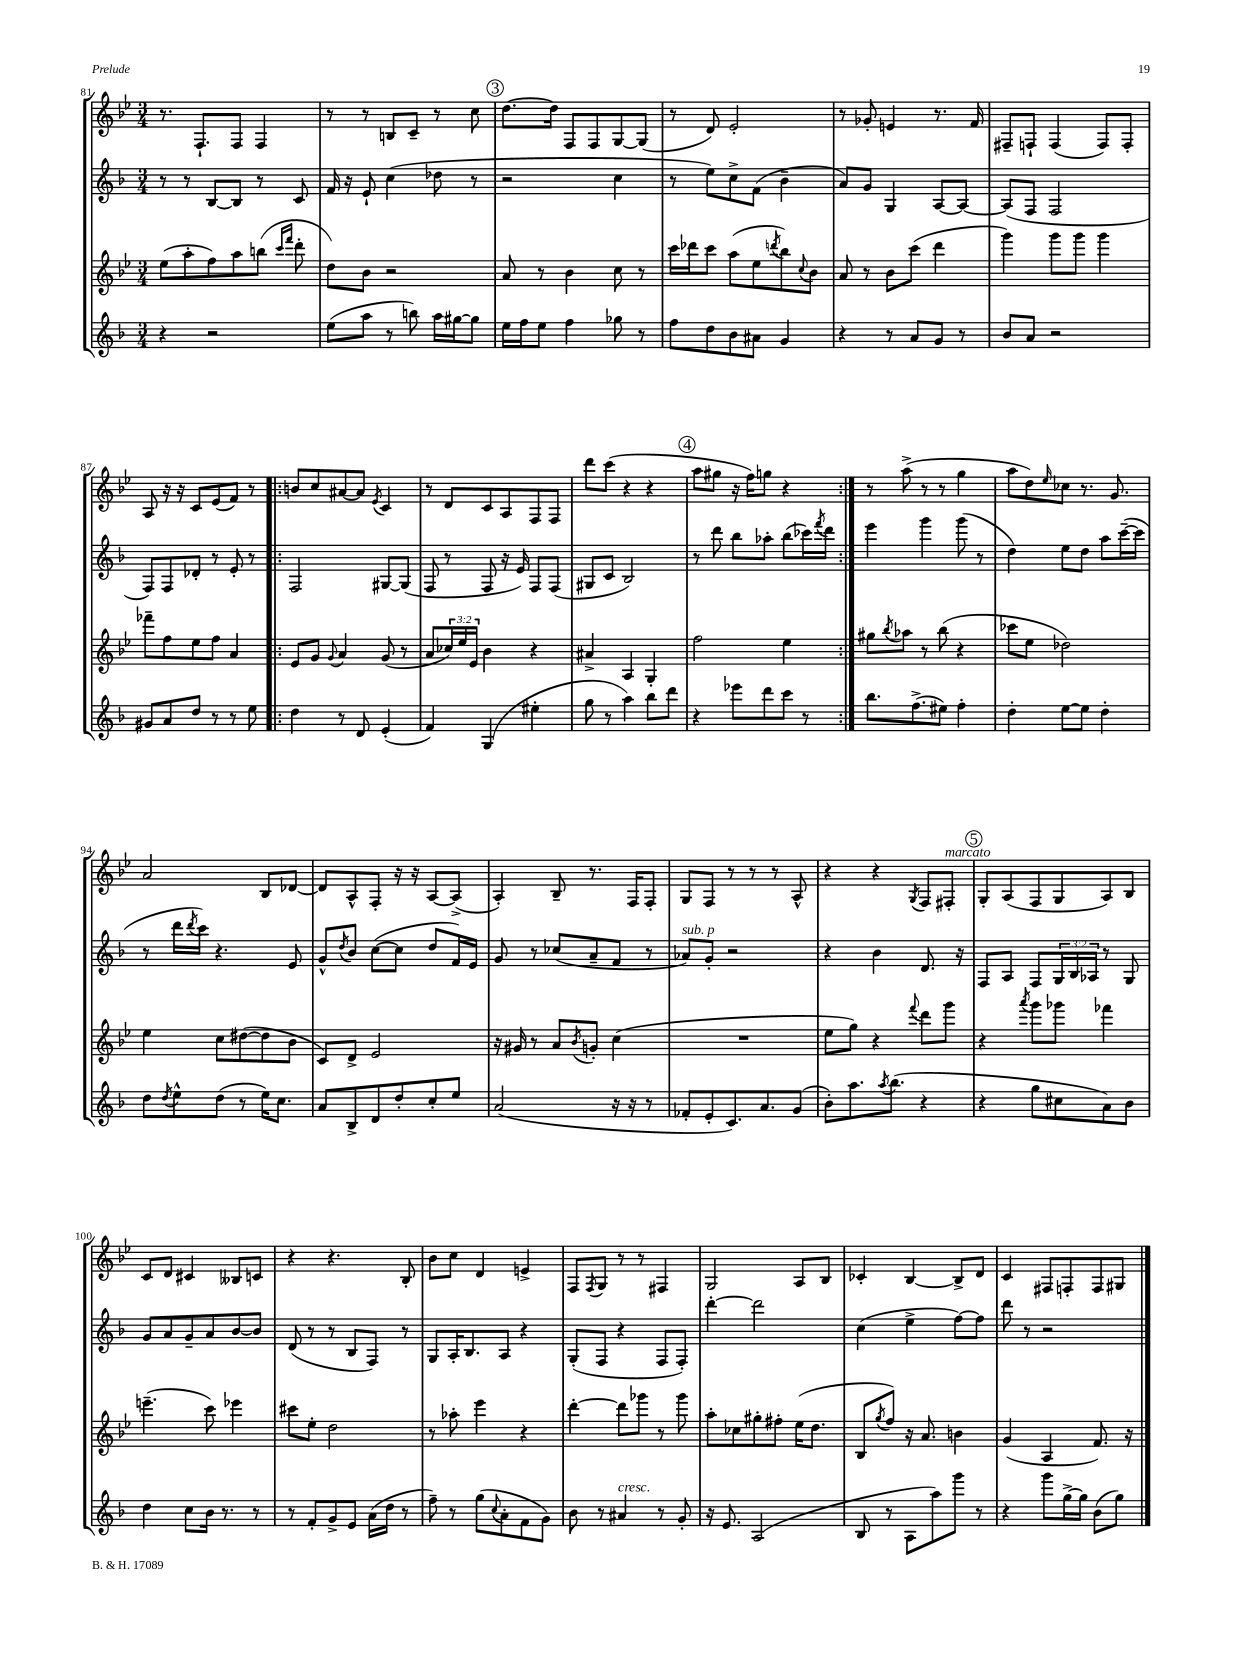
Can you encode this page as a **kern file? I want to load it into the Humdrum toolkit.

**kern	**kern	**kern	**kern
*part4	*part3	*part2	*part1
*staff4	*staff3	*staff2	*staff1
*clefG2	*clefG2	*clefG2	*clefG2
*k[b-]	*k[b-e-]	*k[b-]	*k[b-e-]
*M3/4	*M3/4	*M3/4	*M3/4
=81	=81	=81	=81
4r	(8ee-\L	8r	8.r
.	8aa'\	8r	.
.	.	.	8.F`/L
2r	8ff\)	[8B-/L	.
.	8aa\	8B-/J]	8F/J
.	(8bbn\J	8r	4F/
.	16qqccc/LL	.	.
.	16qqfff/JJ	.	.
.	8ddd'\	8c/	.
=82	=82	=82	=82
(8ee\L	8dd\L)	16f/	8r
.	.	16r	.
8aa\J	8b-\J	8e`/	8r
8r	2r	(4cc\	8Bn/L
8bbn\)	.	.	8c~/J
16aa\LL	.	8dd-X\	8r
[16gg#X\J	.	.	.
8gg#\J]	.	8r	8cc\
!!LO:REH:place=s1:t=3
=83	=83	=83	=83
16ee\LL	8a/	2r	[8.dd\L
16ff\J	.	.	.
8ee\J	8r	.	.
.	.	.	16dd\Jk]
4ff\	4b-\	.	8F/L
.	.	.	8F/
8gg-X\	8cc\	4cc\	[8G/
8r	8r	.	(8G/J]
=84	=84	=84	=84
8ff\L	16ccc\LL	8r	8r
.	16ddd-X\J	.	.
8dd\	8ccc\J	8ee\L)	8d/)
8b-\	(8aa\L	8cc^\	2e-'/
8a#X\J	8ee-\	(8f\J	.
.	8qdddn/	.	.
4g/	8bb-\)	4b-~\	.
.	8qqcc/	.	.
.	8b-\J	.	.
=85	=85	=85	=85
4r	8a/	8a/L)	8r
.	8r	8g/J	8g-X'/
8r	8b-\L	4G/	4en/
8a/L	(8ccc\J	.	.
8g/J	4ddd\	[8A/L	8.r
8r	.	8A/J_	.
.	.	.	16f/
=86	=86	=86	=86
8b-/L	4ggg\)	(8A/L]	8F#X~/L
8a/J	.	8F/J	8Fn`/J
2r	8ggg\L	2F/	(4F/
.	8ggg\J	.	.
.	4ggg\	.	8F/L)
.	.	.	8F'/J
!!LO:LB:g=z
=87	=87	=87	=87
8g#X/L	8fff-X~\L	8F/L)	8A/
8a/	8ff\	8F/	16r
.	.	.	16r
8dd/J	8ee-\	8d-X'/J	8c/L
8r	8ff\J	8r	(8e-/
8r	4a/	8e'/	8f/J)
8ee\	.	8r	8r
=88!|:	=88!|:	=88!|:	=88!|:
4dd\	8e-/L	2F/	8bn/L
.	8g/J	.	8cc/
.	8qqg/	.	.
8r	4a/	.	[8a#X/
8d/	.	.	8a#/J]
.	.	.	8qe-/
(4e'/	(8g/	[8G#X/L	4c/
.	8r	(8G#/J]	.
=89	=89	=89	=89
4f/)	8a/L	8F/	8r
.	24cc-X/L)	8r	8d/L
.	24ee-/	.	.
.	24e-/JJ	.	.
(4G/	4b-\	8F/	8c/
.	.	16r	8A/
.	.	16e/)	.
4ee#X'\	4r	8F/L	8F/
.	.	(8F/J	8F/J
=90	=90	=90	=90
8gg\	4a#X^/	8G#X/L	8ddd\L
8r	.	8c/J	(8ccc\J
4aa\)	4A/	2B-/)	4r
8bb-\L	4G'/	.	4r
8ddd\J	.	.	.
!!LO:REH:place=s1:t=4
=91	=91	=91	=91
4r	2ff\	8r	8aa\L
.	.	8ddd\	8gg#X\J
8eee-X\L	.	8bb-\L	16r
.	.	.	16ff\KL)
8ddd\	.	8aa-X'\J	8ggn\J
8ccc\J	4ee-\	(8bb-\L	4r
8r	.	16ccc-X\L)	.
.	.	8qfff/	.
.	.	16ddd\JJ	.
=92:|!	=92:|!	=92:|!	=92:|!
8.bb-\L	8gg#X\L	4eee\	8r
.	8qbb-/	.	.
.	8aa-X\J	.	(8aa^\
(8.ff^\	.	.	.
.	8r	4ggg\	8r
8ee#X\J)	(8bb-\	.	8r
4ff'\	4r	(8ggg\	4gg\
.	.	8r	.
=93	=93	=93	=93
4dd'\	8ccc-X\L	4dd\)	8aa\L
.	8ee-\J	.	8dd\)
.	.	.	16qqee-/
[8ee\L	2dd-X\)	8ee\L	8cc-X\J
8ee\J]	.	8dd\J	8.r
4dd'\	.	8aa\L	.
.	.	.	8.g/
.	.	([16ccc~\L	.
.	.	16ccc\JJ]	.
!!LO:LB:g=z
=94	=94	=94	=94
8dd\L	4ee-\	8r	2a/
8qdd/	.	.	.
8ee^^\	.	16ddd\LL	.
.	.	8qddd/	.
.	.	16ccc\JJ)	.
(8dd\J	8cc\L	4.r	.
8r	([8dd#X\	.	.
16ee\KL)	8dd#\]	.	8B-/L
8.cc\J	.	.	.
.	8b-\J	8e/	[8d-X/J
=95	=95	=95	=95
8a/L	8c/L)	8g^^/L	8d-/L]
.	.	8qdd/	.
8B-^/	8d^/J	8b-/J	8A^^/
8d/	2e-/	([8cc\L	8F'/J
8dd'/	.	8cc\J]	16r
.	.	.	16r
8cc'/	.	8dd/L	[8A/L
8ee/J	.	16f/L)	(8A^/J]
.	.	16e/JJ	.
=96	=96	=96	=96
(2a/	16r	8g/	4A'/)
.	16g#X/	.	.
.	8r	8r	.
.	8a/L	(8cc-X/L	8B-~/
.	8qb-/	.	.
.	8gn'/J	8a~/	8.r
16r	(4cc\	8f/J	.
16r	.	.	16F/KL
8r	.	8r	8F'/J
=97	=97	=97	=97
!	!	!LO:TX:a:i:t=sub. p	!
8f-X'/L	2.r	8a-X/L)	8G/L
8e'/	.	8g'/J	8F/J
8.c/)	.	2r	8r
.	.	.	8r
8.a/	.	.	.
.	.	.	8r
(8g/J	.	.	8A^^/
=98	=98	=98	=98
8b-'\L)	8ee-\L	4r	4r
8.aa\	8gg\J)	.	.
.	4r	4b-\	4r
8qaa/	.	.	.
(8.bb-\J	.	.	.
.	8qqfff/	.	8qG/
4r	8ddd\L	8.d/	8F/L
!	!	!	!LO:TX:a:i:t=marcato
.	8ggg\J	.	8F#X'/J
.	.	16r	.
!!LO:REH:place=s1:t=5
=99	=99	=99	=99
4r	4r	8F/L	8G'/L
.	.	8A/J	(8A/
.	8qaaa/	.	.
8gg\L	8ggg\L	8F/L	8F/
8cc#X\	8ggg-X\J	24G/L	8G/
.	.	24B-/	.
.	.	24A-X/JJ	.
8a\)	4fff-X\	8r	8A/)
8b-\J	.	8G/	8B-/J
!!LO:LB:g=z
=100	=100	=100	=100
4dd\	(4.eeen~\	8g/L	8c/L
.	.	8a/	8d/J
8cc\L	.	8g~/	4c#X/
16b-\Jk	8ccc\)	8a/	.
8.r	.	.	.
.	4eee-X\	[8b-/	8B--X/L
8r	.	8b-/J]	8cn/J
=101	=101	=101	=101
8r	8ccc#X\L	(8d/	4r
8f'/L	8ee-'\J	8r	.
8g^/	2dd\	8r	4.r
8e/J	.	8B-/L	.
(16a\LL	.	8F/J)	.
16dd\JJ	.	.	.
8r	.	8r	8B-'/
=102	=102	=102	=102
8ff~\)	8r	8G/L	8b-\L
8r	8aa-X'\	16A'/K	8cc\J
.	.	8.B-/	.
(8gg\L	4eee-\	.	4d/
8qqcc/	.	.	.
8a'\	.	8A/J	.
8f\	4r	4r	4en^/
8g\J)	.	.	.
=103	=103	=103	=103
8b-\	[4ddd'\	(8G'/L	8F/L
.	.	.	8qF/
8r	.	8F/J	8G/J
!LO:TX:a:i:t=cresc.	!	!	!
4a#X/	8ddd\L]	4r	8r
.	8ggg-X\J	.	8r
8r	8r	8F/L	4F#X/
8g'/	8ggg-\	8F'/J)	.
=104	=104	=104	=104
16r	8aa'\L	[4ddd'\	2G/
8.e/	.	.	.
.	8cc-X\	.	.
(2A/	8gg#X'\	2ddd\]	.
.	8ff#X'\J	.	.
.	(16ee-\KL	.	8A/L
.	8.dd\J	.	.
.	.	.	8B-/J
=105	=105	=105	=105
8B-/	8B-/L	(4cc\	4c-X'/
.	8qgg/	.	.
8r	8ff/J)	.	.
8A\L	16r	4ee^\	[4B-/
.	8.a/	.	.
8aa\)	.	.	.
8ggg\J	4bn\	[8ff\L)	8B-^/L]
8r	.	8ff\J]	8d/J
=106	=106	=106	=106
4r	(4g/	8ddd\	4c/
.	.	8r	.
8ggg\L	4A/	2r	8F#X/L
[16gg^\L	.	.	8Fn'/
16gg\JJ]	.	.	.
(8b-\L	8.f/)	.	8F/
8gg\J)	.	.	8G#X/J
.	16r	.	.
==	==	==	==
*-	*-	*-	*-
